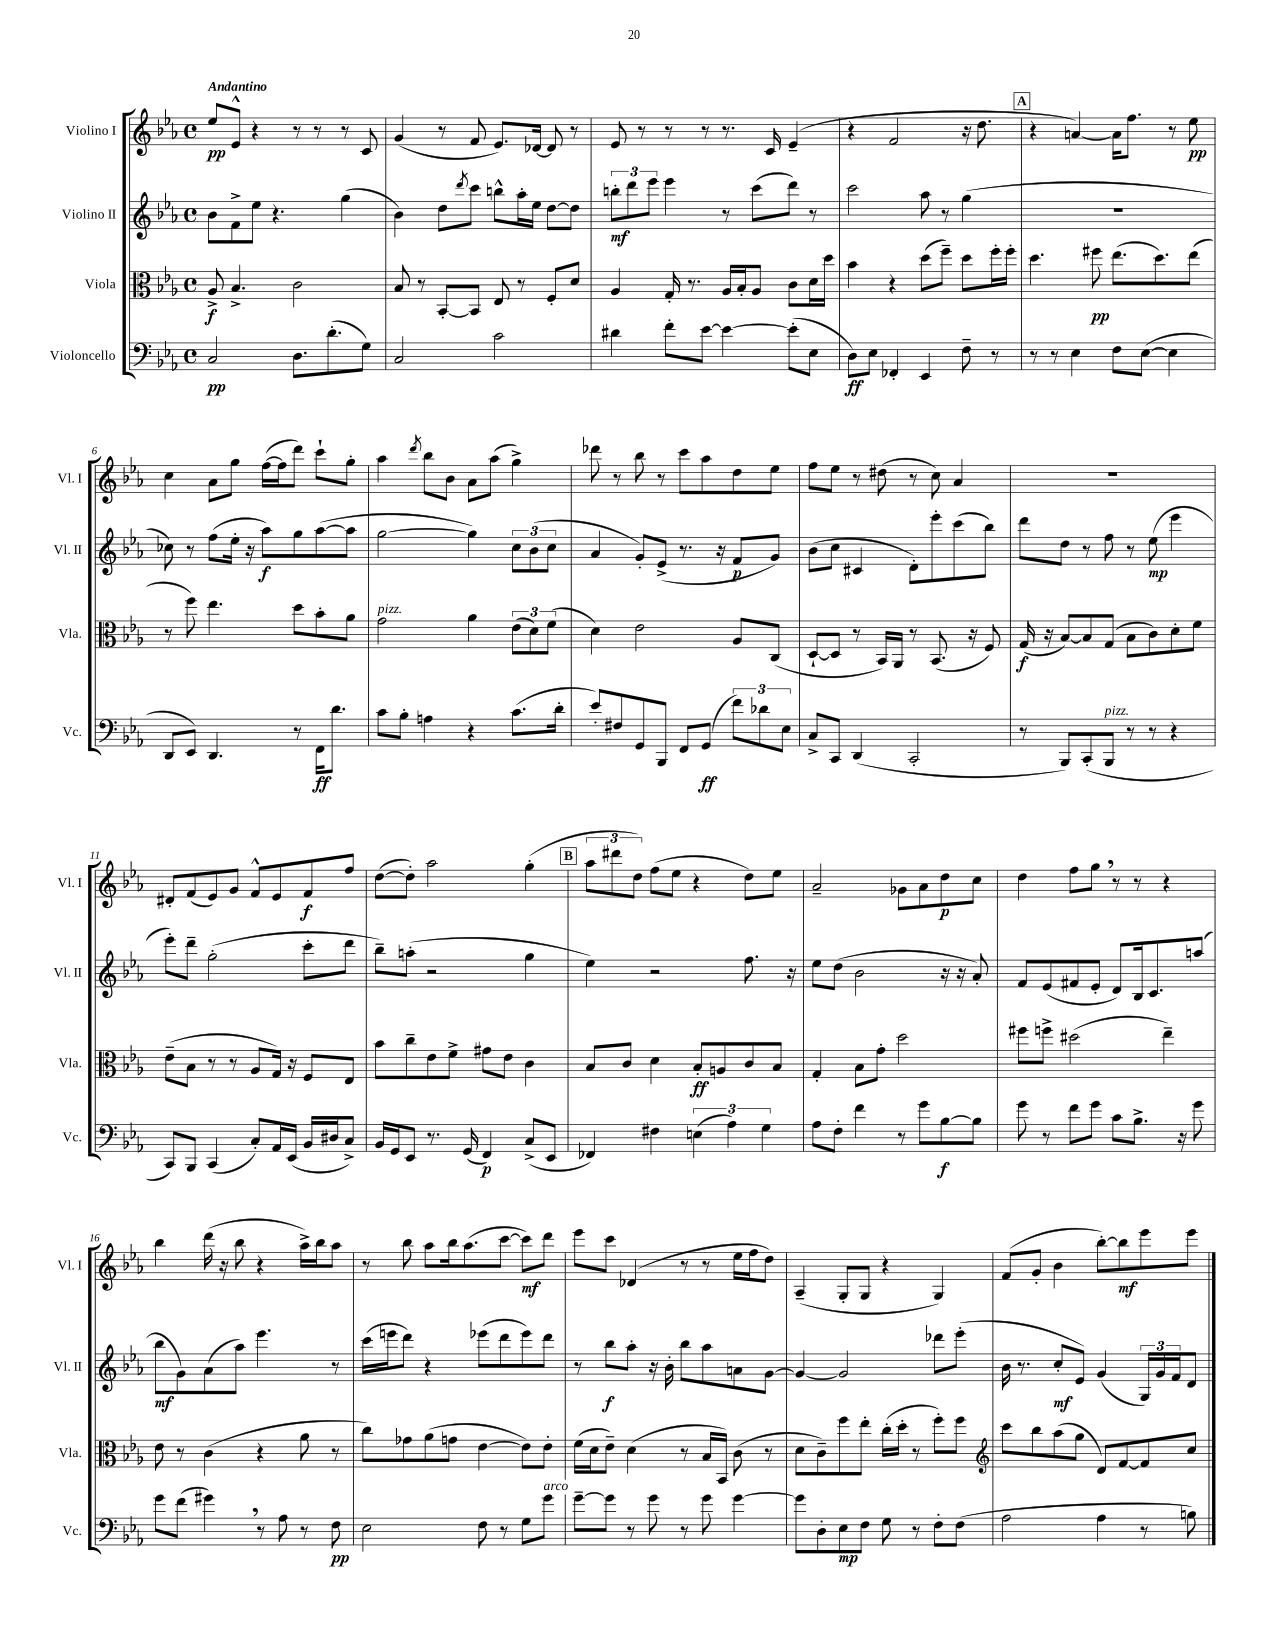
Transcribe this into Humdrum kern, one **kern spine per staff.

**kern	**kern	**kern	**kern
*staff4	*staff3	*staff2	*staff1
*clefF4	*clefC3	*clefG2	*clefG2
*k[b-e-a-]	*k[b-e-a-]	*k[b-e-a-]	*k[b-e-a-]
*M4/4	*M4/4	*M4/4	*M4/4
*met(c)	*met(c)	*met(c)	*met(c)
2C	8A-^	8b-	8ee-
.	4.B-^	8f^	8e-^^
.	.	8ee-	4r
.	.	4.r	.
8.D	2c	.	8r
.	.	.	8r
(8.d'	.	.	.
.	.	(4gg	8r
8G)	.	.	8c
=	=	=	=
2C	8B-	4b-)	(4g
.	8r	.	.
.	[8BB-'	8dd	8r
.	.	8qddd	.
.	8BB-]	8ccc	8f
2c	8E-	8bb^^	8.e-)
.	8r	16aa-'	.
.	.	16ee-	[16d-
.	8F'	[8dd	8d-]
.	8d	8dd]	8r
=	=	=	=
4d#	4A-	12bb'	8e-
.	.	12ddd	.
.	.	.	8r
.	.	12eee-	.
8f'	16G'	4eee-	8r
.	8.r	.	.
[8e-	.	.	8r
4e-_	16A-	8r	8.r
.	16B-'	.	.
.	8A-	(8ccc	.
.	.	.	16c
(8e-']	8c	8ddd)	(4e-~
8E-	16d	8r	.
.	16dd	.	.
=	=	=	=
8D)	4b-	2ccc	4r
8E-	.	.	.
4FF-'	4r	.	2f
4EE-	(8dd	8aa-	.
.	8ff~)	8r	.
8F~	8dd	(4gg	16r
.	.	.	8.dd
8r	16ff'	.	.
.	16ff'	.	.
=	=	=	=
8r	4.dd	1r	4r
8r	.	.	.
4E-	.	.	[4a)
.	8ff#	.	.
8F	(8.ee-	.	16a]
.	.	.	8.ff
([8E-	.	.	.
.	8.dd)	.	.
4E-]	.	.	8r
.	(8ee-	.	8ee-
=	=	=	=
8DD	8r	8cc-)	4cc
8EE-)	8ff)	8r	.
4.DD	4.ee-	(8ff	8a-
.	.	16ee-'	8gg
.	.	16r	.
.	.	8aa-)	([16ff
.	.	.	16ff]
8r	8dd	8gg	8ddd)
16FF	8b-'	([8aa-	8ccc`
8.d	.	.	.
.	8a-	8aa-]	8gg'
=	=	=	=
8c	2g	[2gg	4aa-
8B-'	.	.	.
.	.	.	8qddd
4A	.	.	8bb-
.	.	.	8b-
4r	4a-	4gg])	8a-
.	.	.	(8aa-
(8.c	(12e-	12cc	4gg^)
.	12d)	(12b-	.
.	(12f	12cc	.
16d'	.	.	.
=	=	=	=
8e-')	4d)	4a-	8ddd-
8F#	.	.	8r
8GG	2e-	8g')	8bb-
8BBB-	.	(8e-^	8r
8FF	.	8.r	8ccc
(8GG	.	.	8aa-
.	.	16r	.
12f)	8A-	8f	8dd
12d-	.	.	.
.	(8C	8g)	8ee-
12E-	.	.	.
=	=	=	=
8C^	[8D`	(8b-	8ff
8CC	8D]	8cc	8ee-
(4DD	8r	4c#	8r
.	16BB-)	.	(8dd#
.	16AA-	.	.
2CC'	8r	8d')	8r
.	(8.BB-	8eee-'	8cc)
.	.	(8ccc	4a-
.	16r	.	.
.	8F)	8bb-)	.
=	=	=	=
8r	(16G	8ddd	1r
.	16r	.	.
8BBB-)	[8B-)	8dd	.
(8CC'	8B-]	8r	.
8BBB-	(8G	8ff	.
8r	8B-	8r	.
8r	8c)	(8ee-	.
4r	8d'	4eee-	.
.	8f	.	.
=	=	=	=
8CC)	(8e-~	8eee-')	8d#'
8BBB-	8B-	8ddd~	(8f
(4CC	8r	(2gg'	8e-)
.	8r	.	8g
8C')	8A-	.	8f^^
16AA-	16G)	.	8e-
(16EE-	16r	.	.
16BB-	8F	8ccc'	8f
16D#	.	.	.
8C^)	8E-	8ddd	8ff
=	=	=	=
16BB-	8b-	8bb-~)	([8dd
16GG	.	.	.
8EE-	8cc~	(8aa'	8dd'])
8.r	8e-	2r	2aa-
.	8f^	.	.
(16GG	.	.	.
4FF)	8g#	.	.
.	8e-	.	.
(8C^	4c	4gg	(4gg'
8EE-	.	.	.
=	=	=	=
4FF-)	8B-	4ee-)	12aa-
.	.	.	12ddd#
.	8c	.	.
.	.	.	12dd)
4F#	4d	2r	(8ff
.	.	.	8ee-
(6E	8B-'	.	4r
.	8A	.	.
6A-)	.	.	.
.	8c	8.ff	8dd)
6G	.	.	.
.	8B-	.	8ee-
.	.	16r	.
=	=	=	=
8A-	4G'	8ee-	2a-~
8F'	.	(8dd	.
4f	8B-	2b-	.
.	8g'	.	.
8r	2dd	.	8g-
8g	.	.	8a-
[8B-	.	16r	8dd
.	.	16r	.
8B-]	.	8a-')	8cc
=	=	=	=
8g	8ff#	8f	4dd
8r	8ff^	(8e-	.
8f	(2dd#	8f#	8ff
8g	.	8e-'	8gg
8c	.	8d)	8r
8.B-^	.	16B-	8r
.	.	8.c	.
.	4ee-~)	.	4r
16r	.	.	.
8g	.	(8aa	.
=	=	=	=
8g	8e-	8bb-	4bb-
(8f	8r	8g)	.
4g#)	(4c	(8a-	(16ddd
.	.	.	16r
.	.	8aa-)	8bb-
8r	4r	4.eee-	4r
8A-	.	.	.
8r	8a-	.	16aa-^)
.	.	.	16bb-
8F	8r	8r	8aa-
=	=	=	=
2E-	8cc)	(16ccc	8r
.	.	16eee	.
.	8g-	8ddd)	8bb-
.	(8a-	4r	8aa-
.	8g	.	16bb-
.	.	.	(8.aa-
8F	[4e-	(8eee-	.
8r	.	8ddd	[8ccc
8G	8e-])	8eee-)	8ccc])
8g	8e-'	8ddd	8ddd
=	=	=	=
[8g~	(16f	8r	8eee-
.	16d	.	.
8g]	8e-~)	8bb-	8ccc
8r	(4d	8aa-'	(4d-
8g	.	16r	.
.	.	16b-'	.
8r	8r	8bb-	8r
8g	16B-	8aa-	8r
.	16BB-)	.	.
[4g	(8c	8a	16ee-
.	.	.	16ff
.	8r	[8g	8dd)
=	=	=	=
8g]	8d	4g_	(4A-~
8D'	8c~)	.	.
8E-	8ff	2g]	8G'
8F	8ee-'	.	8G
8G	(16cc'	.	4r
.	16dd'	.	.
8r	8r	.	.
8F'	8ff')	8ddd-	4G)
(8F	8ff	(8eee-'	.
=	=	=	=
*	*clefG2	*	*
2A-	8ccc	16b-	(8f
.	.	8.r	.
.	8bb-	.	8g'
.	(8aa-	8cc'	4b-
.	8gg	8e-)	.
4A-	8d)	(4g	[8bb-')
.	[8f	.	8bb-]
8r	8f]	24G)	8eee-
.	.	24g	.
.	.	24f	.
8B)	8cc	8d	8eee-
==	==	==	==
*-	*-	*-	*-
